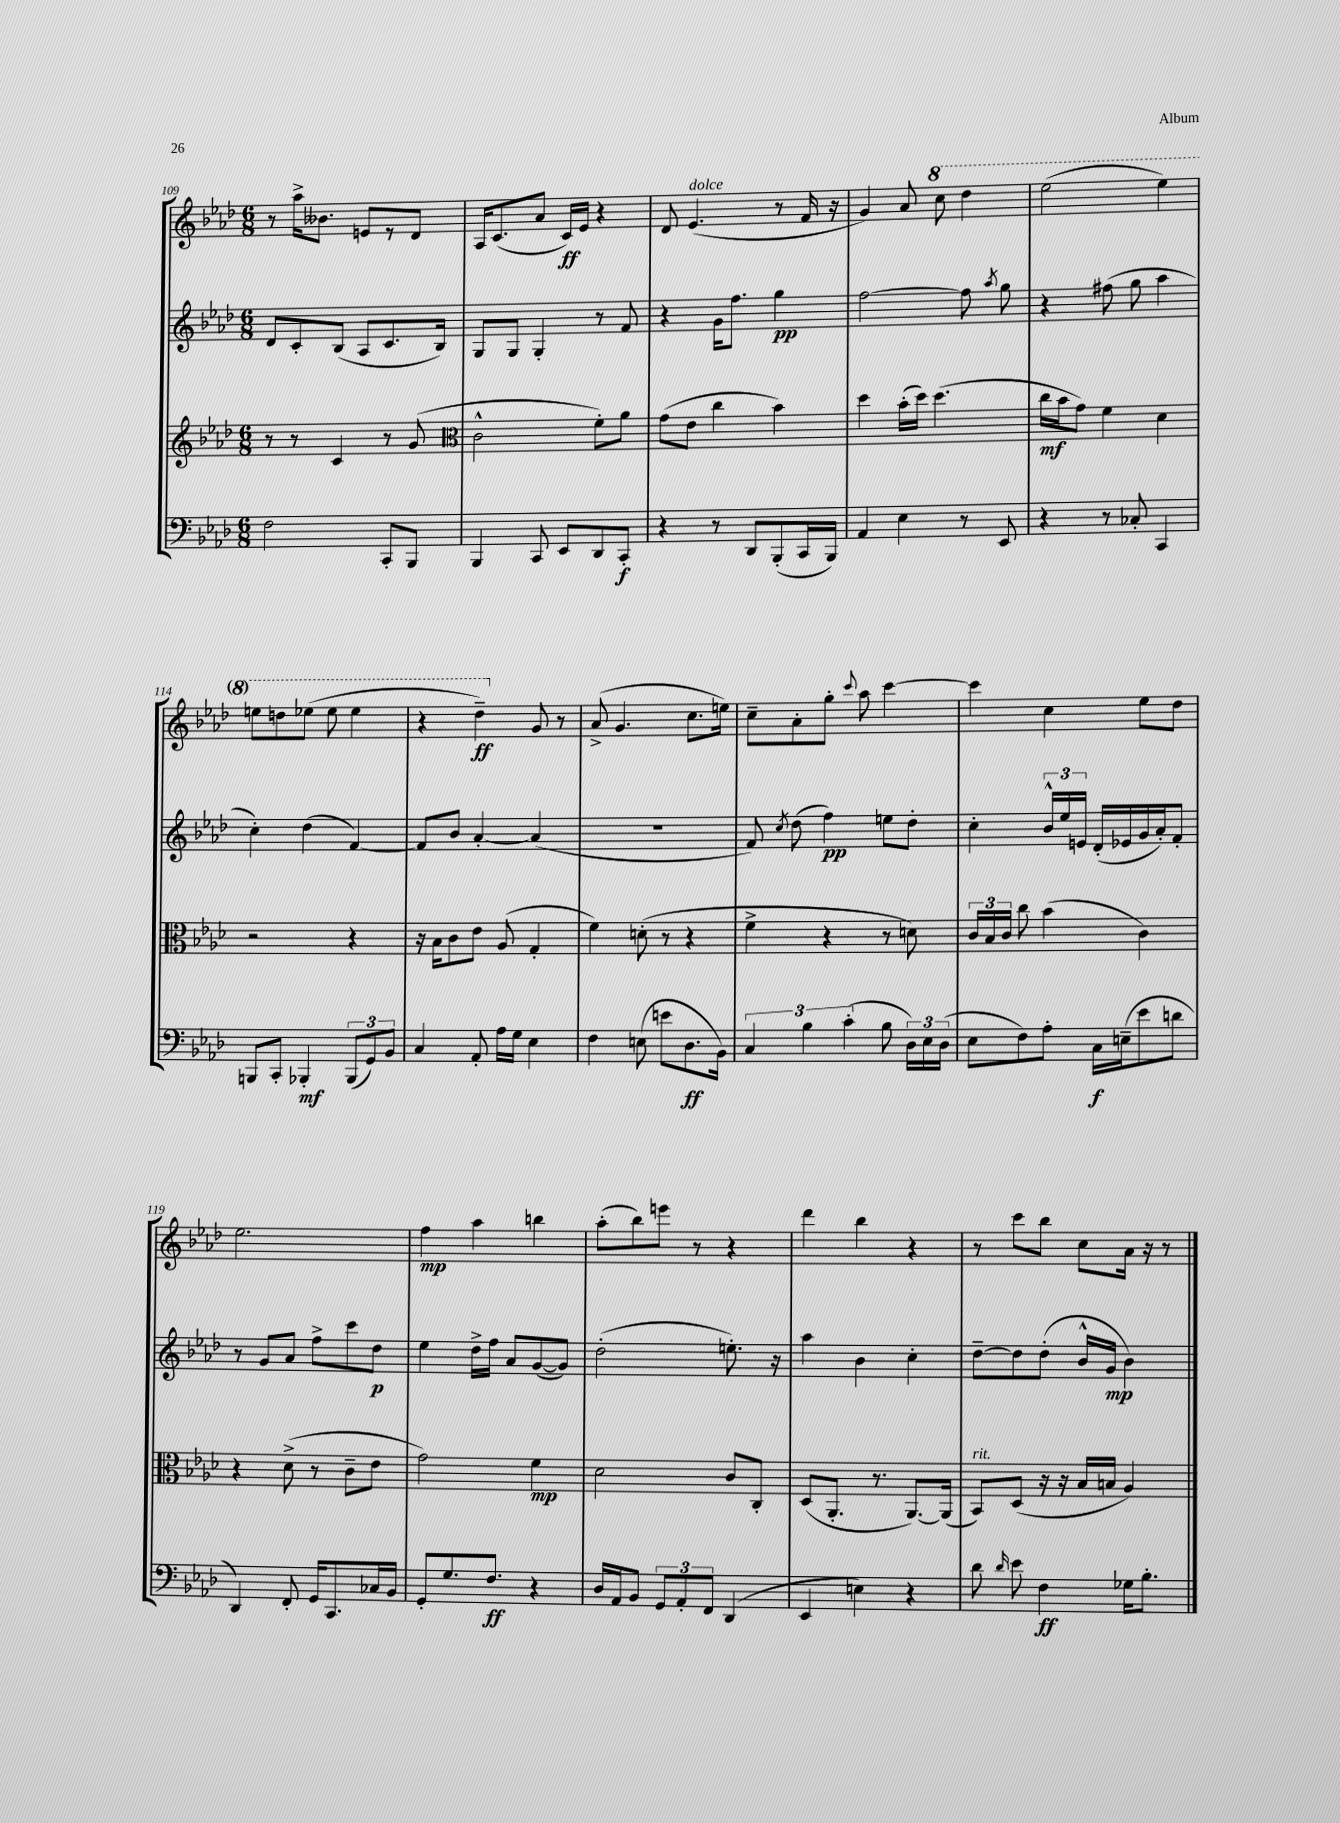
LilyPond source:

<<
\new StaffGroup <<
\new Staff = "s0" {
    \clef treble \key aes \major \numericTimeSignature \time 6/8
    \autoBeamOff r8 aes''16[-> beses'8.] e'8[ r8 des'8] |
    aes16[ c'8.( aes'8] c'16[\ff) ees'16] r4 |
    des'8 ees'4.^\markup { \italic "dolce" }( r8 f'16 r16 |
    g'4) aes'8 \ottava #1 c'''8 des'''4 |
    ees'''2( ees'''4) |
    e'''8[ d'''8 ees'''8]( ees'''8 ees'''4 |
    r4 des'''4--\ff) \ottava #0 g'8 r8 |
    aes'8->( g'4. c''8.[ e''16]) |
    c''8[-- aes'8-. g''8]-. \appoggiatura { c'''8 } aes''8 c'''4~ |
    c'''4 c''4 ees''8[ des''8] |
    ees''2. |
    f''4\mp aes''4 b''4 |
    aes''8[-.( bes''8) e'''8] r8 r4 |
    des'''4 bes''4 r4 |
    r8 c'''8[ bes''8] c''8[ aes'16] r16 r8 \bar "|." |
}
\new Staff = "s1" {
    \clef treble \key aes \major \numericTimeSignature \time 6/8
    \autoBeamOff des'8[ c'8-. bes8]( aes8[ c'8. bes16]) |
    g8[ g8] g4-. r8 f'8 |
    r4 g'16[ f''8.] g''4\pp |
    f''2~ f''8 \acciaccatura { aes''8 } g''8 |
    r4 fis''8( g''8 aes''4 |
    c''4-.) des''4( f'4~) |
    f'8[ bes'8] aes'4~-. aes'4( |
    R2. |
    f'8) \acciaccatura { c''8 } des''8( f''4\pp) e''8[ des''8]-. |
    c''4-. \tuplet 3/2 { bes'16[-^ ees''16 e'16] } des'16[-.( ees'16 g'16 aes'16-.) f'8]-. |
    r8 g'8[ aes'8] f''8[-> c'''8 des''8]\p |
    ees''4 des''16[-> f''16] aes'8[ g'8~( g'8]) |
    des''2-.( e''8.-.) r16 |
    aes''4 bes'4 c''4-. |
    des''8[~-- des''8 des''8]-.( bes'16[-^ g'16]\mp bes'4) \bar "|." |
}
\new Staff = "s2" {
    \clef treble \key aes \major \numericTimeSignature \time 6/8
    \autoBeamOff r8 r8 c'4 r8 g'8( |
    \clef alto c'2-^ f'8[-.) aes'8] |
    g'8[( ees'8] c''4 bes'4) |
    des''4 bes'16[-.( des''16]) des''4.( |
    c''16[\mf bes'16 g'8]) f'4 des'4 |
    r2 r4 |
    r16 bes16[ c'8 ees'8] aes8( g4-. |
    f'4) d'8-.( r8 r4 |
    f'4-> r4 r8 d'8) |
    \tuplet 3/2 { c'16[ bes16 c'16] } c''8 bes'4( c'4) |
    r4 des'8->( r8 c'8[-- ees'8] |
    g'2) f'4\mp |
    des'2 c'8[ c8]-. |
    des8[( aes,8.]-. r8. aes,8.[~) aes,16]( |
    bes,8[^\markup { \italic "rit." }) des8]( r16 r16 bes16[ b16] aes4) \bar "|." |
}
\new Staff = "s3" {
    \clef bass \key aes \major \numericTimeSignature \time 6/8
    \autoBeamOff f2 c,8[-. bes,,8] |
    bes,,4 c,8 ees,8[ des,8 c,8]-.\f |
    r4 r8 des,8[ bes,,8-.( c,16 bes,,16]) |
    aes,4 ees4 r8 ees,8 |
    r4 r8 ces8-. c,4 |
    b,,8[ c,8]-. bes,,4-.\mf \tuplet 3/2 { bes,,8[( g,8) bes,8] } |
    c4 aes,8-. aes16[ g16] ees4 |
    f4 e8( e'8[ des8.\ff bes,16]) |
    \tuplet 3/2 { c4 bes4 c'4-.( } bes8 \tuplet 3/2 { des16[) ees16 des16]( } |
    ees8[ f8) aes8]-. c16[\f e16--( ees'8 d'8] |
    des,4) f,8-. g,16[ c,8. ces16 bes,16] |
    g,8[-. g8. f8.]\ff r4 |
    des16[ aes,16 bes,8] \tuplet 3/2 { g,8[ aes,8-. f,8] } des,4( |
    ees,4 e4) r4 |
    des'8 \grace { des'16 } ees'8 f4\ff ges16[ bes8.]-. \bar "|." |
}
>>
>>
\layout { \context { \Score currentBarNumber = #109 } }
